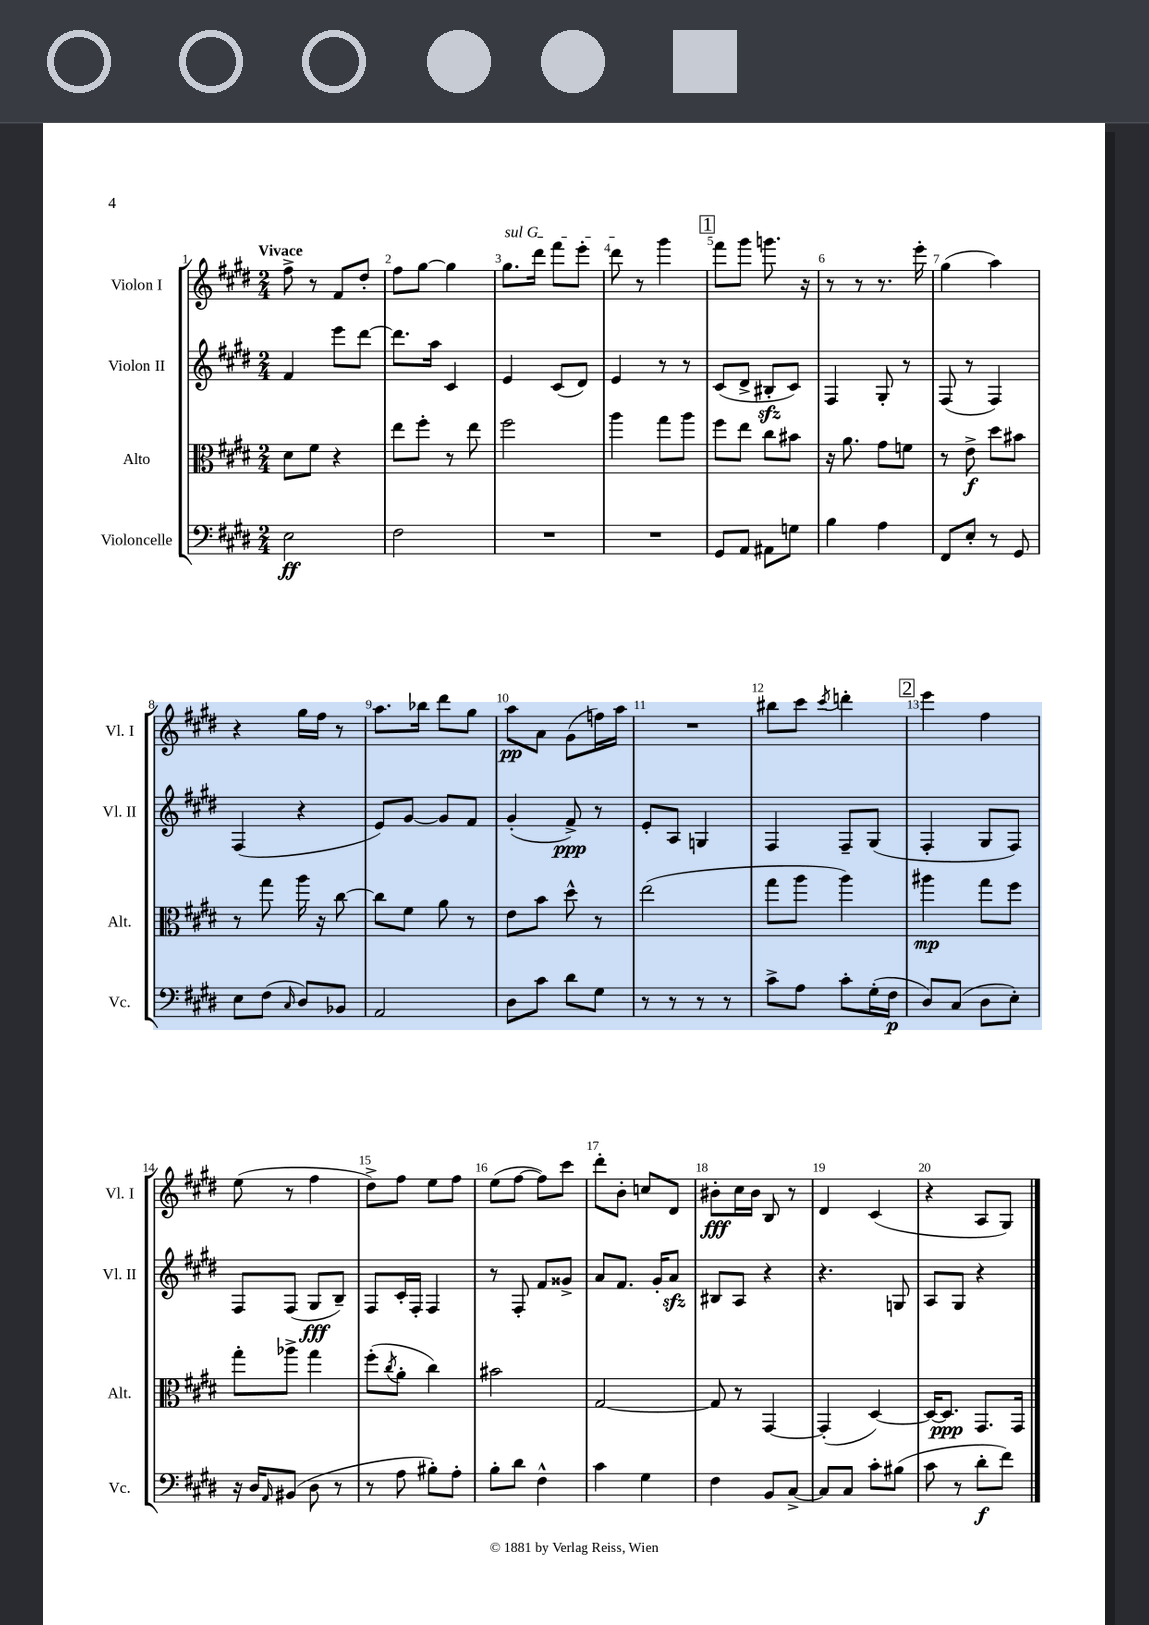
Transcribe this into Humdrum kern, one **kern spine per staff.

**kern	**kern	**kern	**kern
*staff4	*staff3	*staff2	*staff1
*clefF4	*clefC3	*clefG2	*clefG2
*k[f#c#g#d#]	*k[f#c#g#d#]	*k[f#c#g#d#]	*k[f#c#g#d#]
*M2/4	*M2/4	*M2/4	*M2/4
2E	8d#	4f#	8ff#^
.	8f#	.	8r
.	4r	8eee	8f#
.	.	[8ddd#	8dd#'
=	=	=	=
2F#	8ee	8.ddd#]	8ff#
.	8ff#'	.	[8gg#
.	.	16aa	.
.	8r	4c#	4gg#]
.	8ee	.	.
=	=	=	=
2r	2ff#	4e	8.gg#
.	.	.	16ddd#
.	.	(8c#	8fff#
.	.	8d#)	8eee'
=	=	=	=
2r	4aa	4e	8ddd#
.	.	.	8r
.	8gg#	8r	4ggg#
.	8aa	8r	.
=	=	=	=
8GG#	8ff#	(8c#	8fff#
8AA	8ee	8d#^	8ggg#
8AA#	8cc#	8B#'	8.ggg
8G	8b#	8c#)	.
.	.	.	16r
=	=	=	=
4B	16r	4F#	8r
.	8.a	.	.
.	.	.	8r
4A	8g#	8G#'	8.r
.	8f	8r	.
.	.	.	16eee'
=	=	=	=
8FF#	8r	(8F#	(4gg#
8E'	8e^	8r	.
8r	8dd#	4F#)	4aa)
8GG#	8b#	.	.
=	=	=	=
8E	8r	(4F#	4r
(8F#	8gg#	.	.
16qqC#	.	.	.
8D#)	16aa	4r	16gg#
.	16r	.	16ff#
8BB-	[8cc#	.	8r
=	=	=	=
2AA	8cc#]	8e)	8.aa
.	8f#	[8g#	.
.	.	.	16bb-
.	8a	8g#]	8ddd#
.	8r	8f#	8gg#
=	=	=	=
8D#	8e	(4g#'	8aa
8c#	8b	.	8a
8d#	8dd#^^	8f#^)	(8g#
8G#	8r	8r	16ff)
.	.	.	16aa
=	=	=	=
8r	(2ee	8e'	2r
8r	.	8A	.
8r	.	4G	.
8r	.	.	.
=	=	=	=
8c#^	8gg#	4F#	8bb#
8A	8aa	.	8ccc#
.	.	.	8qccc#
8c#'	4aa)	8F#~	4ddd'
(16G#'	.	(8G#	.
16F#	.	.	.
=	=	=	=
8D#)	4aa#	4F#'	4eee
(8C#	.	.	.
8D#	8gg#	8G#	4ff#
8E')	8ff#	8F#)	.
=	=	=	=
16r	8gg#'	8F#	(8ee
16D#	.	.	.
16qqAA	.	.	.
(8BB#	8aa-^	(8F#	8r
8D#	4gg#	8G#	4ff#
8r	.	8B~)	.
=	=	=	=
8r	(8ff#'	8F#	8dd#^)
.	8qcc#	.	.
8A	8a'	16c#'	8ff#
.	.	16F#'	.
8B#')	4cc#)	4F#	8ee
8A'	.	.	8ff#
=	=	=	=
8B'	2b#	8r	(8ee
8d#	.	8F#'	[8ff#
4F#^^	.	8f#	8ff#])
.	.	8g##^	8ccc#
=	=	=	=
4c#	[2G#	8a	8ddd#'
.	.	8.f#	8b'
4G#	.	.	8cc
.	.	16g#'	.
.	.	8a	8d#
=	=	=	=
4F#	8G#]	8B#	8b#'
.	8r	8A	16cc#
.	.	.	16b#
8BB	[4GG#	4r	8B
[8C#^	.	.	8r
=	=	=	=
8C#]	(4GG#']	4.r	4d#
8C#	.	.	.
8c#'	[4D#)	.	(4c#
(8B#	.	8G	.
=	=	=	=
8c#	16D#_	8A	4r
.	8.D#]	.	.
8r	.	8G#	.
8d#'	8.GG#	4r	8A
8f#)	.	.	8G#)
.	16GG#	.	.
==	==	==	==
*-	*-	*-	*-
